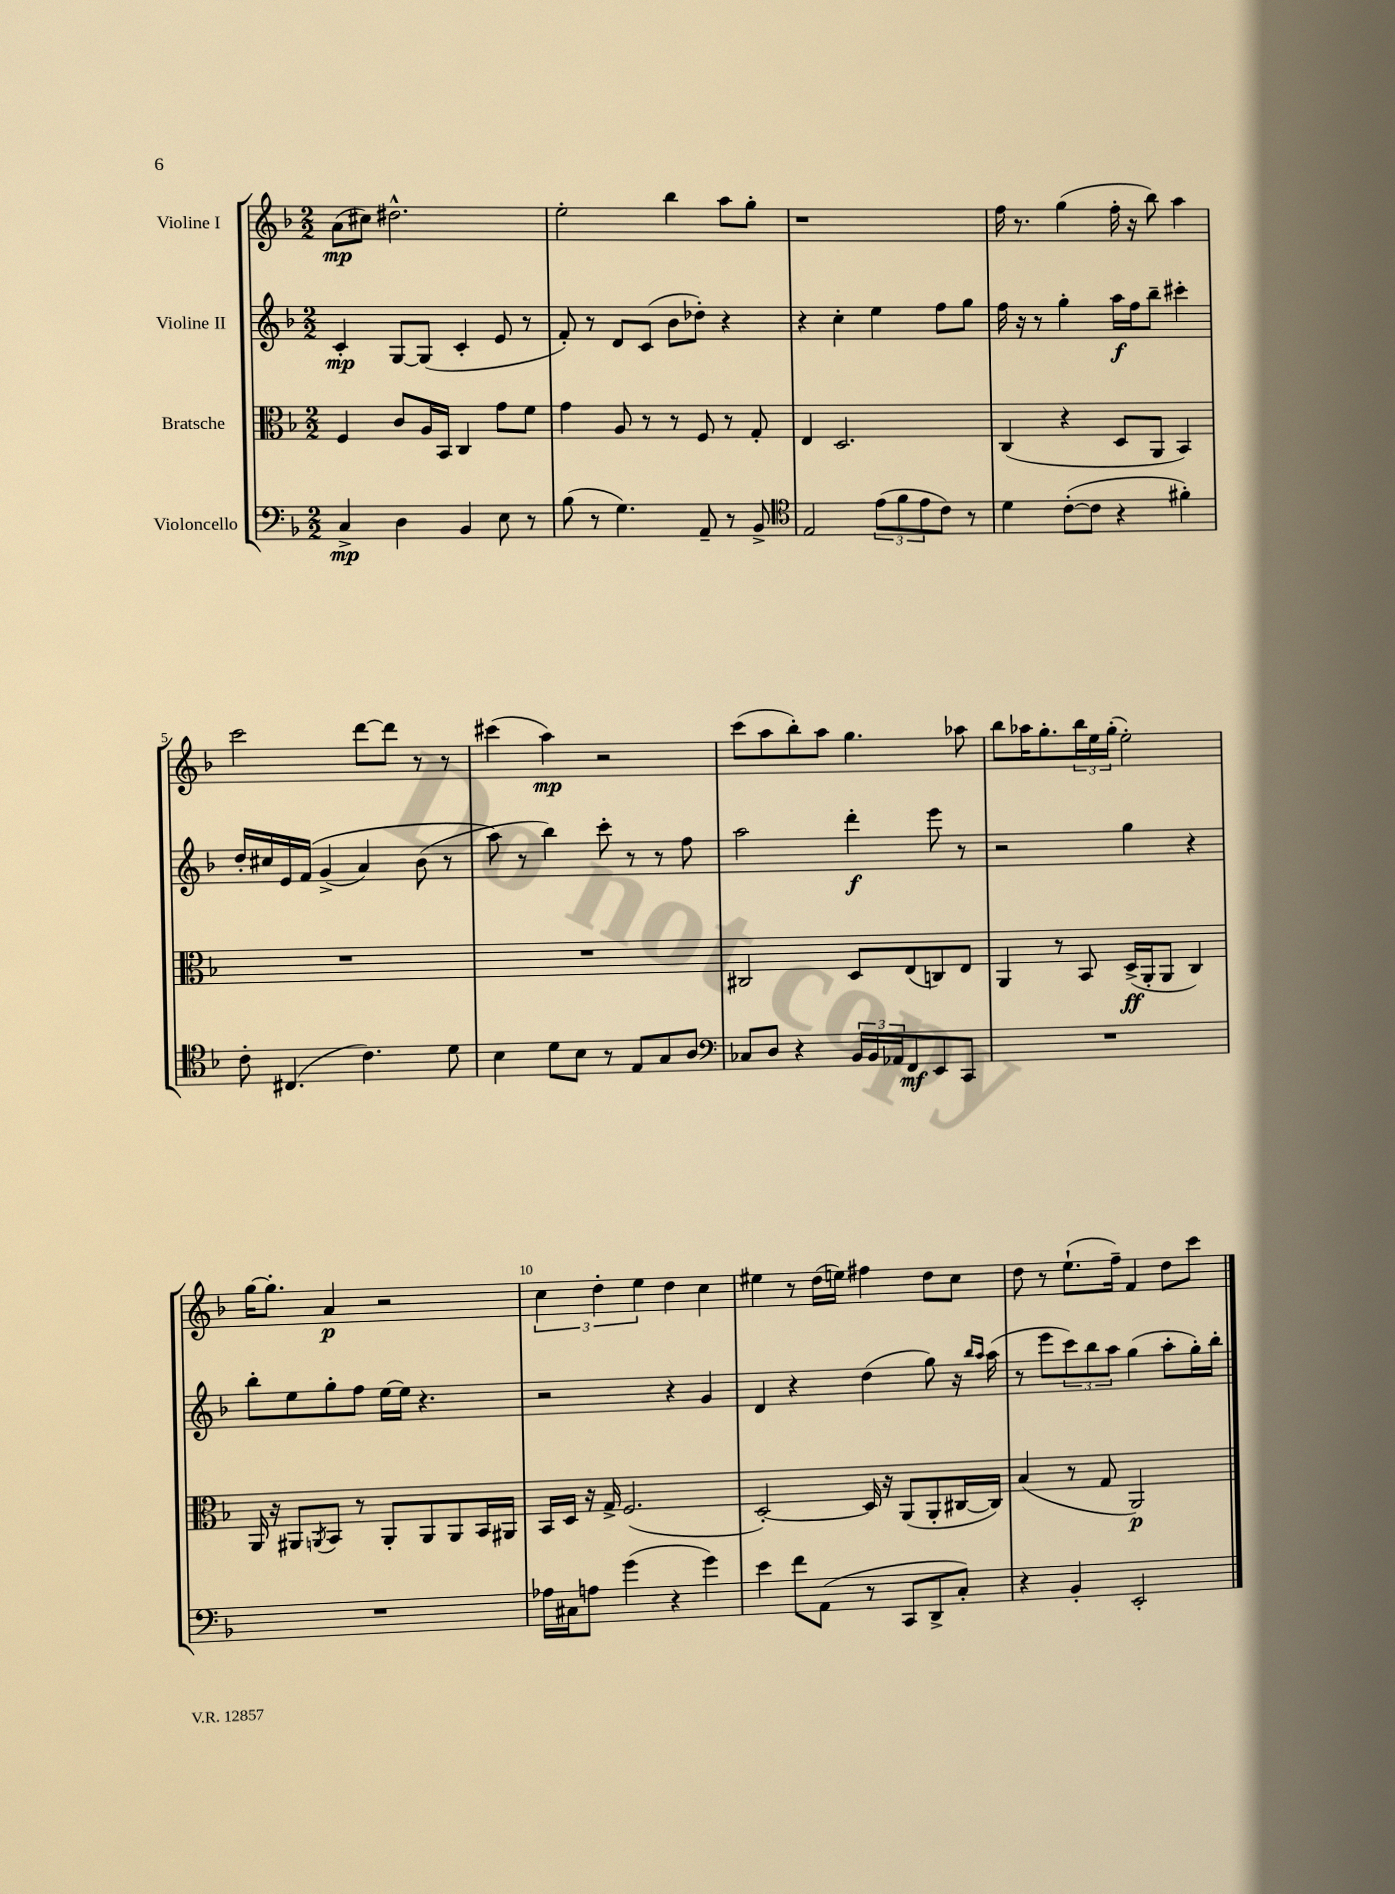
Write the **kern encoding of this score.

**kern	**dynam	**kern	**dynam	**kern	**dynam	**kern	**dynam
*part4	*part4	*part3	*part3	*part2	*part2	*part1	*part1
*staff4	*staff4	*staff3	*staff3	*staff2	*staff2	*staff1	*staff1
*I"Violoncello	*	*I"Bratsche	*	*I"Violine II	*	*I"Violine I	*
*clefF4	*	*clefC3	*	*clefG2	*	*clefG2	*
*k[b-]	*	*k[b-]	*	*k[b-]	*	*k[b-]	*
*M2/2	*	*M2/2	*	*M2/2	*	*M2/2	*
=1	=1	=1	=1	=1	=1	=1	=1
4C^/	mp	4F/	.	4c'/	mp	(8a\L	mp
.	.	.	.	.	.	8cc#X\J)	.
4D\	.	8c/L	.	[8G/L	.	2.dd#X^^\	.
.	.	16A/L	.	(8G/J]	.	.	.
.	.	16BB-/JJ	.	.	.	.	.
4BB-/	.	4C/	.	4c'/	.	.	.
8E\	.	8g\L	.	8e/	.	.	.
8r	.	8f\J	.	8r	.	.	.
=2	=2	=2	=2	=2	=2	=2	=2
(8B-\	.	4g\	.	8f'/)	.	2ee'\	.
8r	.	.	.	8r	.	.	.
4.G\)	.	8A/	.	8d/L	.	.	.
.	.	8r	.	(8c/J	.	.	.
.	.	8r	.	8b-\L	.	4bb-\	.
8AA~/	.	8F/	.	8dd-X'\J)	.	.	.
8r	.	8r	.	4r	.	8aa\L	.
8BB-^/	.	8G'/	.	.	.	8gg'\J	.
=3	=3	=3	=3	=3	=3	=3	=3
*clefC4	*	*	*	*	*	*	*
2E/	.	4E/	.	4r	.	1r	.
.	.	2.D/	.	4cc'\	.	.	.
(12e\L	.	.	.	4ee\	.	.	.
12f\	.	.	.	.	.	.	.
12e\	.	.	.	.	.	.	.
8c\J)	.	.	.	8ff\L	.	.	.
8r	.	.	.	8gg\J	.	.	.
=4	=4	=4	=4	=4	=4	=4	=4
4d\	.	(4C/	.	16ff\	.	16ff\	.
.	.	.	.	16r	.	8.r	.
.	.	.	.	8r	.	.	.
([8c'\L	.	4r	.	4gg'\	.	(4gg\	.
8c\J]	.	.	.	.	.	.	.
4r	.	8D/L	.	16aa\LL	f	16ff'\	.
.	.	.	.	16ff\J	.	16r	.
.	.	8AA/J	.	8bb-~\J	.	8bb-\)	.
4f#X'\)	.	4BB-/)	.	4ccc#X'\	.	4aa\	.
!!LO:LB:g=z
=5	=5	=5	=5	=5	=5	=5	=5
8c'\	.	1r	.	16dd'/LL	.	2ccc\	.
.	.	.	.	16cc#X/	.	.	.
(4.C#X/	.	.	.	16e/	.	.	.
.	.	.	.	(16f/JJ	.	.	.
.	.	.	.	(4g^/	.	.	.
4.c\)	.	.	.	4a/)	.	[8ddd\L	.
.	.	.	.	.	.	8ddd\J]	.
.	.	.	.	(8b-\	.	8r	.
8d\	.	.	.	8r	.	8r	.
=6	=6	=6	=6	=6	=6	=6	=6
4B-\	.	1r	.	8aa\)	.	(4ccc#X\	.
.	.	.	.	8r	.	.	.
8d\L	.	.	.	4bb-\)	.	4aa\)	mp
8B-\J	.	.	.	.	.	.	.
8r	.	.	.	8ccc'\	.	2r	.
8E/L	.	.	.	8r	.	.	.
8G/	.	.	.	8r	.	.	.
8A/J	.	.	.	8ff\	.	.	.
=7	=7	=7	=7	=7	=7	=7	=7
*clefF4	*	*	*	*	*	*	*
8C-X/L	.	2C#X/	.	2aa\	.	(8ccc\L	.
8D/J	.	.	.	.	.	8aa\	.
4r	.	.	.	.	.	8bb-'\)	.
.	.	.	.	.	.	8aa\J	.
24BB-/LL	.	8D/L	.	4ddd'\	f	4.gg\	.
24BB-/	.	.	.	.	.	.	.
24AA-X/J	.	.	.	.	.	.	.
8FF/	mf	(8E/	.	.	.	.	.
8EE/	.	8Cn/)	.	8eee\	.	.	.
8CC/J	.	8E/J	.	8r	.	8aa-X\	.
=8	=8	=8	=8	=8	=8	=8	=8
1r	.	4AA/	.	2r	.	8bb-\L	.
.	.	.	.	.	.	16aa-X\K	.
.	.	.	.	.	.	8.gg'\	.
.	.	8r	.	.	.	.	.
.	.	8BB-/	.	.	.	24bb-\L	.
.	.	.	.	.	.	24ee\	.
.	.	.	.	.	.	(24gg'\JJ	.
.	.	(16D^/LL	ff	4gg\	.	2ee'\)	.
.	.	16AA'/J	.	.	.	.	.
.	.	8AA/J	.	.	.	.	.
.	.	4C/)	.	4r	.	.	.
!!LO:LB:g=z
=9	=9	=9	=9	=9	=9	=9	=9
1r	.	16AA/	.	8bb-'\L	.	[16gg\KL	.
.	.	16r	.	.	.	8.gg'\J]	.
.	.	8AA#X/L	.	8ee\	.	.	.
.	.	8qAAn/	.	.	.	.	.
.	.	8BB-/J	.	8gg'\	.	4a/	p
.	.	8r	.	8ff\J	.	.	.
.	.	8AA'/L	.	[16ee\LL	.	2r	.
.	.	.	.	16ee\JJ]	.	.	.
.	.	8AA/	.	4.r	.	.	.
.	.	8AA/	.	.	.	.	.
.	.	16BB-/L	.	.	.	.	.
.	.	16AA#X/JJ	.	.	.	.	.
=10	=10	=10	=10	=10	=10	=10	=10
16A-X\LL	.	16BB-/LL	.	2r	.	6cc\	.
16C#X\J	.	16D/JJ	.	.	.	.	.
8An\J	.	16r	.	.	.	.	.
.	.	.	.	.	.	6dd'\	.
.	.	16G^/	.	.	.	.	.
(4g\	.	(2.F/	.	.	.	.	.
.	.	.	.	.	.	6ee\	.
4r	.	.	.	4r	.	4dd\	.
4g\)	.	.	.	4g/	.	4cc\	.
=11	=11	=11	=11	=11	=11	=11	=11
4e\	.	[2D'/)	.	4d/	.	4ee#X\	.
8f\L	.	.	.	4r	.	8r	.
(8AA\J	.	.	.	.	.	(16dd\LL	.
.	.	.	.	.	.	16een\JJ)	.
8r	.	16D/]	.	(4dd\	.	4ff#X\	.
.	.	16r	.	.	.	.	.
8CC/L	.	(8AA/L	.	.	.	.	.
8DD^/	.	8AA'/	.	8gg\)	.	8dd\L	.
8C'/J)	.	[16C#X/L	.	16r	.	8cc\J	.
.	.	.	.	16qqbb-/LL	.	.	.
.	.	.	.	16qqaa/JJ	.	.	.
.	.	16C#/JJ])	.	(16aa\	.	.	.
=12	=12	=12	=12	=12	=12	=12	=12
4r	.	(4B-/	.	8r	.	8dd\	.
.	.	.	.	8eee\L	.	8r	.
4BB-'/	.	8r	.	12ccc\)	.	(8.ee`\L	.
.	.	.	.	12bb-\	.	.	.
.	.	8G/	.	.	.	.	.
.	.	.	.	12aa\J	.	.	.
.	.	.	.	.	.	16ff~\Jk)	.
2EE'/	.	2AA/)	p	(4gg\	.	4f/	.
.	.	.	.	8aa'\L	.	8dd\L	.
.	.	.	.	16gg'\L)	.	8ccc\J	.
.	.	.	.	16bb-'\JJ	.	.	.
==	==	==	==	==	==	==	==
*-	*-	*-	*-	*-	*-	*-	*-
